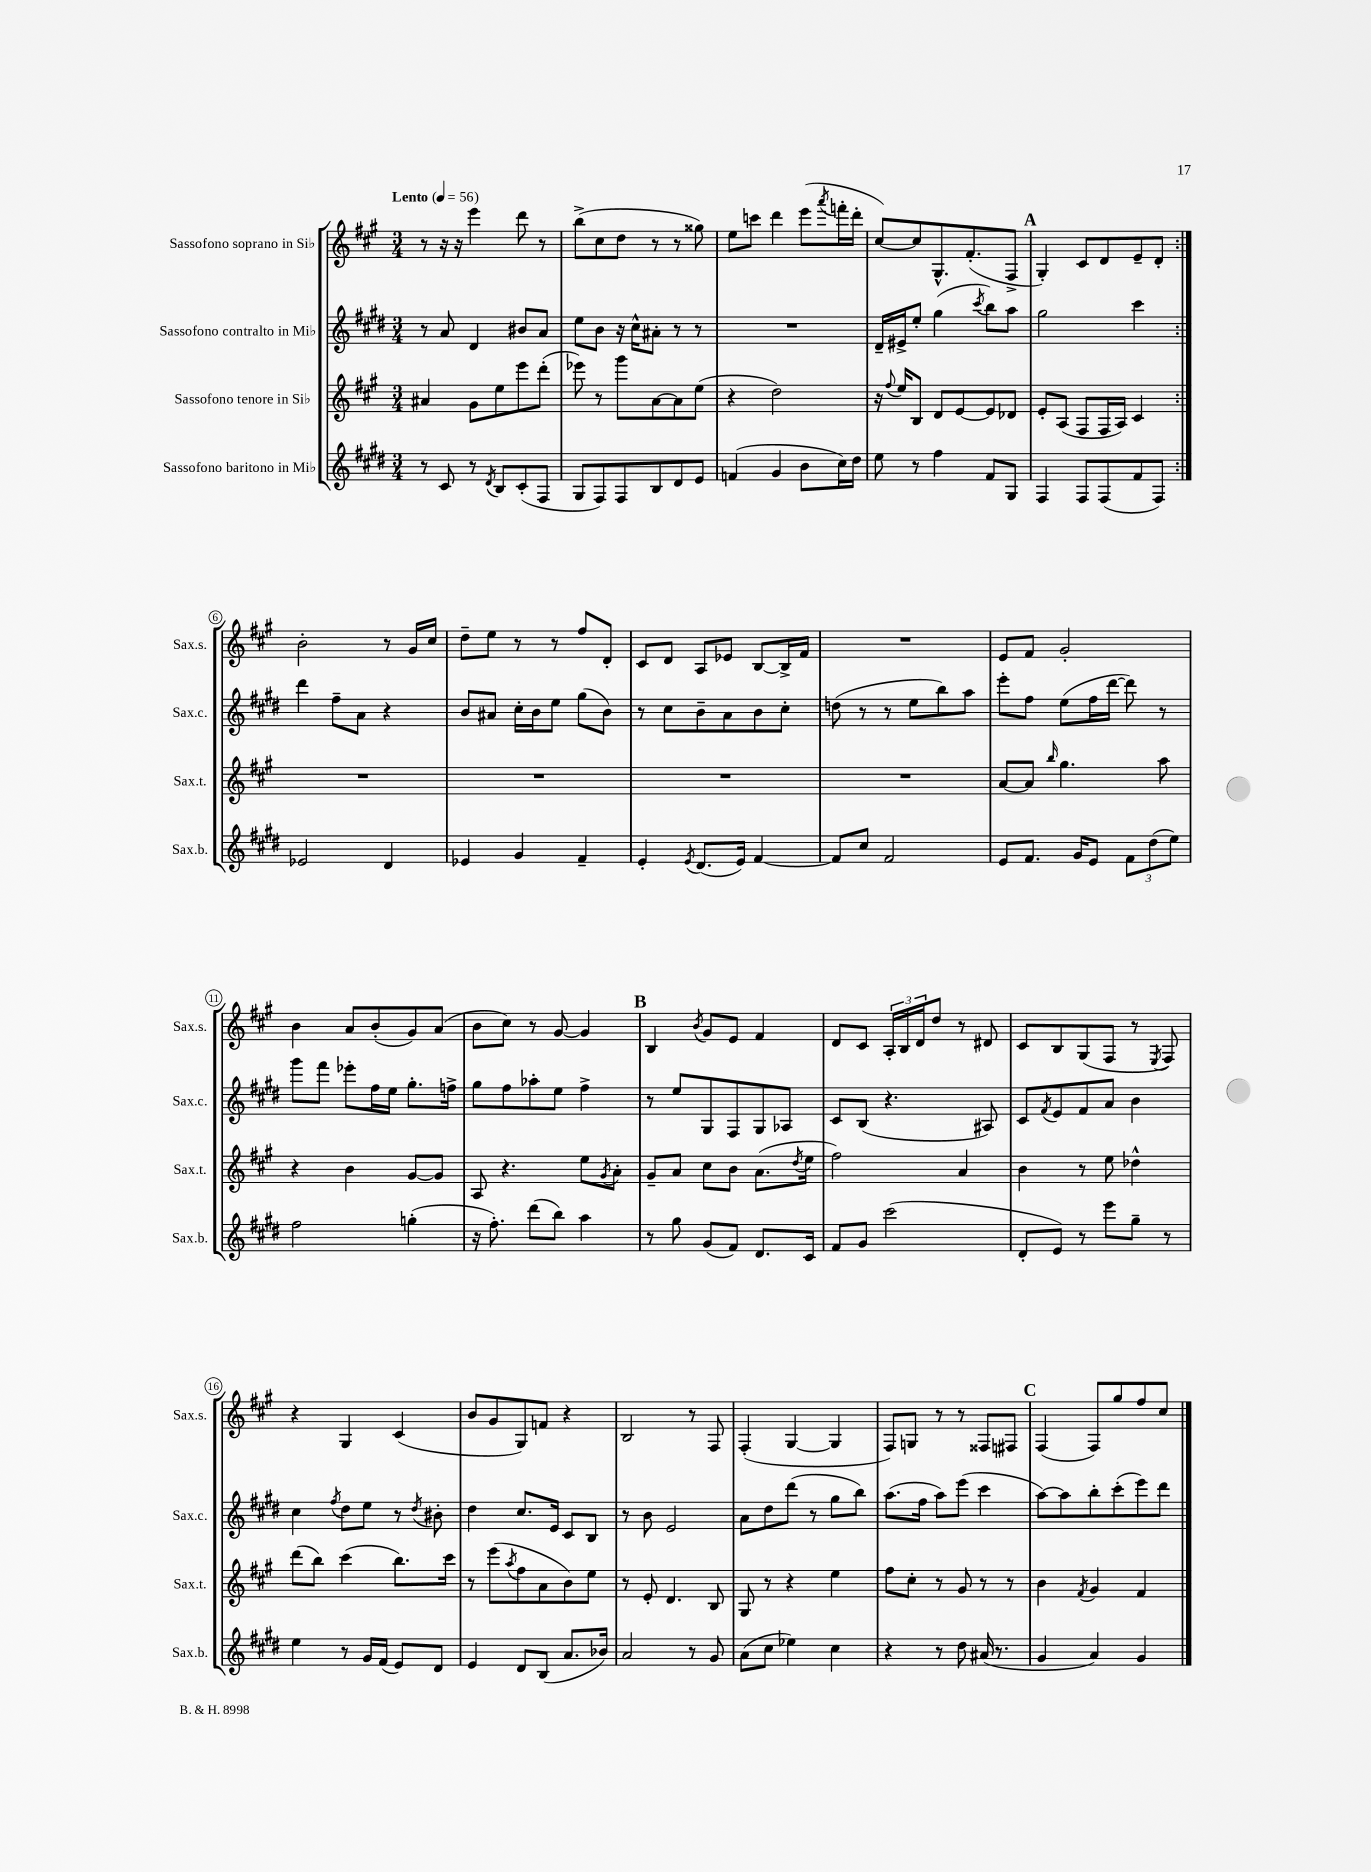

**kern	**kern	**kern	**kern
*part4	*part3	*part2	*part1
*staff4	*staff3	*staff2	*staff1
*I"Sassofono baritono in Mi♭	*I"Sassofono tenore in Si♭	*I"Sassofono contralto in Mi♭	*I"Sassofono soprano in Si♭
*I'Sax.b.	*I'Sax.t.	*I'Sax.c.	*I'Sax.s.
*clefG2	*clefG2	*clefG2	*clefG2
*k[f#c#g#d#]	*k[f#c#g#]	*k[f#c#g#d#]	*k[f#c#g#]
*M3/4	*M3/4	*M3/4	*M3/4
*MM56	*MM56	*MM56	*MM56
=1	=1	=1	=1
!	!	!	!LO:TX:a:B:t=Lento
8r	4a#X/	8r	8r
8c#/	.	8a/	16r
.	.	.	16r
8r	8g#\L	4d#/	4eee\
8qd#/	.	.	.
8B/L	8ee\	.	.
(8c#'/	8eee\	8b#X/L	8ddd\
8F#/J	(8ddd'\J	8a/J	8r
=2	=2	=2	=2
8G#/L	8eee-X\)	8ee\L	(8bb^\L
8F#/)	8r	8b\J	8cc#\
8F#/	8ggg#\L	16r	8dd\J
.	.	16cc#^^\KL	.
8B/	[8a\	8a#X'\J	8r
8d#/	8a\]	8r	8r
8e/J	(8ee\J	8r	8gg##X\)
=3	=3	=3	=3
(4fn/	4r	2.r	8ee\L
.	.	.	8cccn\J
4g#/	2dd\)	.	4ddd\
8b\L	.	.	(8eee\L
.	.	.	8qaaa/
16cc#\L)	.	.	16fffn'\L
16dd#\JJ	.	.	16ddd'\JJ
=4	=4	=4	=4
8ee\	16r	16d#~/LL	[8cc#/L)
.	8qqff#/	.	.
.	16ee/KL	16e#X^/J	.
8r	8B/J	8ee'/J	8cc#/]
4ff#\	8d/L	(4gg#\	8.G#^^/
.	[8e/	.	.
.	.	.	(8.f#'/
.	.	8qccc#/	.
8f#/L	8e/]	8bb\L)	.
8G#/J	8d-X/J	8aa\J	8F#^/J
!!LO:REH:place=s1:t=A
=5	=5	=5	=5
4F#/	8e'/L	2gg#\	4G#'/)
.	(8A/J	.	.
8F#/L	8F#/L	.	8c#/L
(8F#/	16F#/L	.	8d/
.	16A/JJ)	.	.
8f#/	4c#/	4ccc#\	8e~/
8F#/J)	.	.	8d'/J
!!LO:LB:g=z
=6:|!	=6:|!	=6:|!	=6:|!
2e-X/	2.r	4ddd#\	2b'\
.	.	8ff#~\L	.
.	.	8a\J	.
4d#/	.	4r	8r
.	.	.	16g#/LL
.	.	.	16cc#/JJ
=7	=7	=7	=7
4e-X/	2.r	8b/L	8dd~\L
.	.	8a#X/J	8ee\J
4g#/	.	16cc#'\LL	8r
.	.	16b\J	.
.	.	8ee\J	8r
4f#~/	.	(8gg#\L	8ff#/L
.	.	8b\J)	8d'/J
=8	=8	=8	=8
4e'/	2.r	8r	8c#/L
.	.	8cc#\L	8d/J
8qe/	.	.	.
(8.d#/L	.	8b~\	8A/L
.	.	8a\	8e-X/J
16e/Jk)	.	.	.
[4f#/	.	8b\	[8B/L
.	.	8cc#'\J	16B^/L]
.	.	.	16f#/JJ
=9	=9	=9	=9
8f#/L]	2.r	(8ddn\	2.r
8cc#/J	.	8r	.
2f#/	.	8r	.
.	.	8ee\L	.
.	.	8bb\)	.
.	.	8aa\J	.
=10	=10	=10	=10
8e/L	[8a/L	8eee'\L	8e/L
8.f#/J	8a/J]	8ff#\J	8f#/J
.	16qqbb/	.	.
.	4.gg#\	(8ee\L	2g#'/
16g#/KL	.	.	.
8e/J	.	16ff#\L	.
.	.	[16ddd#\JJ	.
12f#\L	.	8ddd#\])	.
(12dd#\	.	.	.
.	8aa\	8r	.
12ee\J)	.	.	.
!!LO:LB:g=z
=11	=11	=11	=11
2ff#\	4r	8ggg#\L	4b\
.	.	8fff#\J	.
.	4b\	8eee-X'\L	8a/L
.	.	16ff#\L	(8b'/
.	.	16ee\JJ	.
(4ggn'\	[8g#/L	8.gg#'\L	8g#/)
.	8g#/J]	.	(8a/J
.	.	16ffn^\Jk	.
=12	=12	=12	=12
16r	8A/	8gg#\L	8b\L
8.ff#'\)	.	.	.
.	4.r	8ff#\	8cc#\J)
(8ddd#\L	.	8aa-X'\	8r
8bb\J)	.	8ee\J	[8g#/
4aa\	8ee\L	4ff#^\	4g#/]
.	8qg#/	.	.
.	8a'\J	.	.
!!LO:REH:place=s1:t=B
=13	=13	=13	=13
8r	8g#~/L	8r	4B/
8gg#\	8a/J	8ee/L	.
.	.	.	8qb/
(8g#/L	8cc#\L	8G#/	8g#/L
8f#/J)	8b\J	8F#/	8e/J
8.d#/L	(8.a\L	8G#/	4f#/
.	.	8A-X/J	.
.	8qdd/	.	.
16c#/Jk	16ee\Jk	.	.
=14	=14	=14	=14
8f#/L	2ff#\)	8c#/L	8d/L
8g#/J	.	(8B/J	8c#/J
(2ccc#\	.	4.r	24A'/LL
.	.	.	24B/
.	.	.	24d/J
.	.	.	8dd/J
.	4a/	.	8r
.	.	8A#X/)	8d#X/
=15	=15	=15	=15
8d#'/L	4b\	8c#/L	8c#/L
.	.	8qf#/	.
8e/J)	.	8e/	8B/
8r	8r	8f#/	(8G#/
8eee\L	8ee\	8a/J	8F#/J
8gg#~\J	4dd-X^^\	4b\	8r
.	.	.	8qE/
8r	.	.	8F#/)
!!LO:LB:g=z
=16	=16	=16	=16
4ee\	(8ddd\L	4cc#\	4r
.	8bb\J)	.	.
.	.	8qff#/	.
8r	(4ccc#\	8dd#\L	4G#/
16g#/LL	.	8ee\J	.
(16f#/JJ	.	.	.
8e/L)	8.bb\L)	8r	(4c#/
.	.	8qdd#/	.
8d#/J	.	8b#X'\	.
.	16ccc#\Jk	.	.
=17	=17	=17	=17
4e/	8r	4dd#\	8b/L
.	(8eee\L	.	8g#/
.	8qaa/	.	.
8d#/L	8ff#\	8.cc#/L	8G#/)
(8B/J	8a\	.	8fn/J
.	.	16e/Jk	.
8.a/L	8b\)	8c#/L	4r
.	8ee\J	8B/J	.
16b-X/Jk)	.	.	.
=18	=18	=18	=18
2a/	8r	8r	2B/
.	8e'/	8b\	.
.	4.d/	2e/	.
8r	.	.	8r
8g#/	8B/	.	8F#/
=19	=19	=19	=19
(8a\L	8G#/	8a\L	(4F#'/
8cc#\J	8r	8dd#\	.
4ee-X\)	4r	(8ddd#\J	[4G#/
.	.	8r	.
4cc#\	4ee\	8gg#\L	4G#/]
.	.	8bb\J)	.
=20	=20	=20	=20
4r	8ff#\L	(8.aa\L	8F#/L)
.	8cc#'\J	.	8Gn/J
.	.	16ff#\Jk	.
8r	8r	8aa\L)	8r
8dd#\	8g#/	(8eee\J	8r
(16a#X/	8r	4ccc#\	8F##X/L
8.r	.	.	.
.	8r	.	8F#X/J
!!LO:REH:place=s1:t=C
=21	=21	=21	=21
4g#/	4b\	[8aa\L)	(4F#/
.	.	8aa\]	.
.	8qf#/	.	.
4a/)	4g#/	8bb'\	8F#/L)
.	.	(8ccc#'\	8gg#/
4g#/	4f#/	8eee\)	8ff#/
.	.	8ddd#\J	8cc#/J
==	==	==	==
*-	*-	*-	*-
